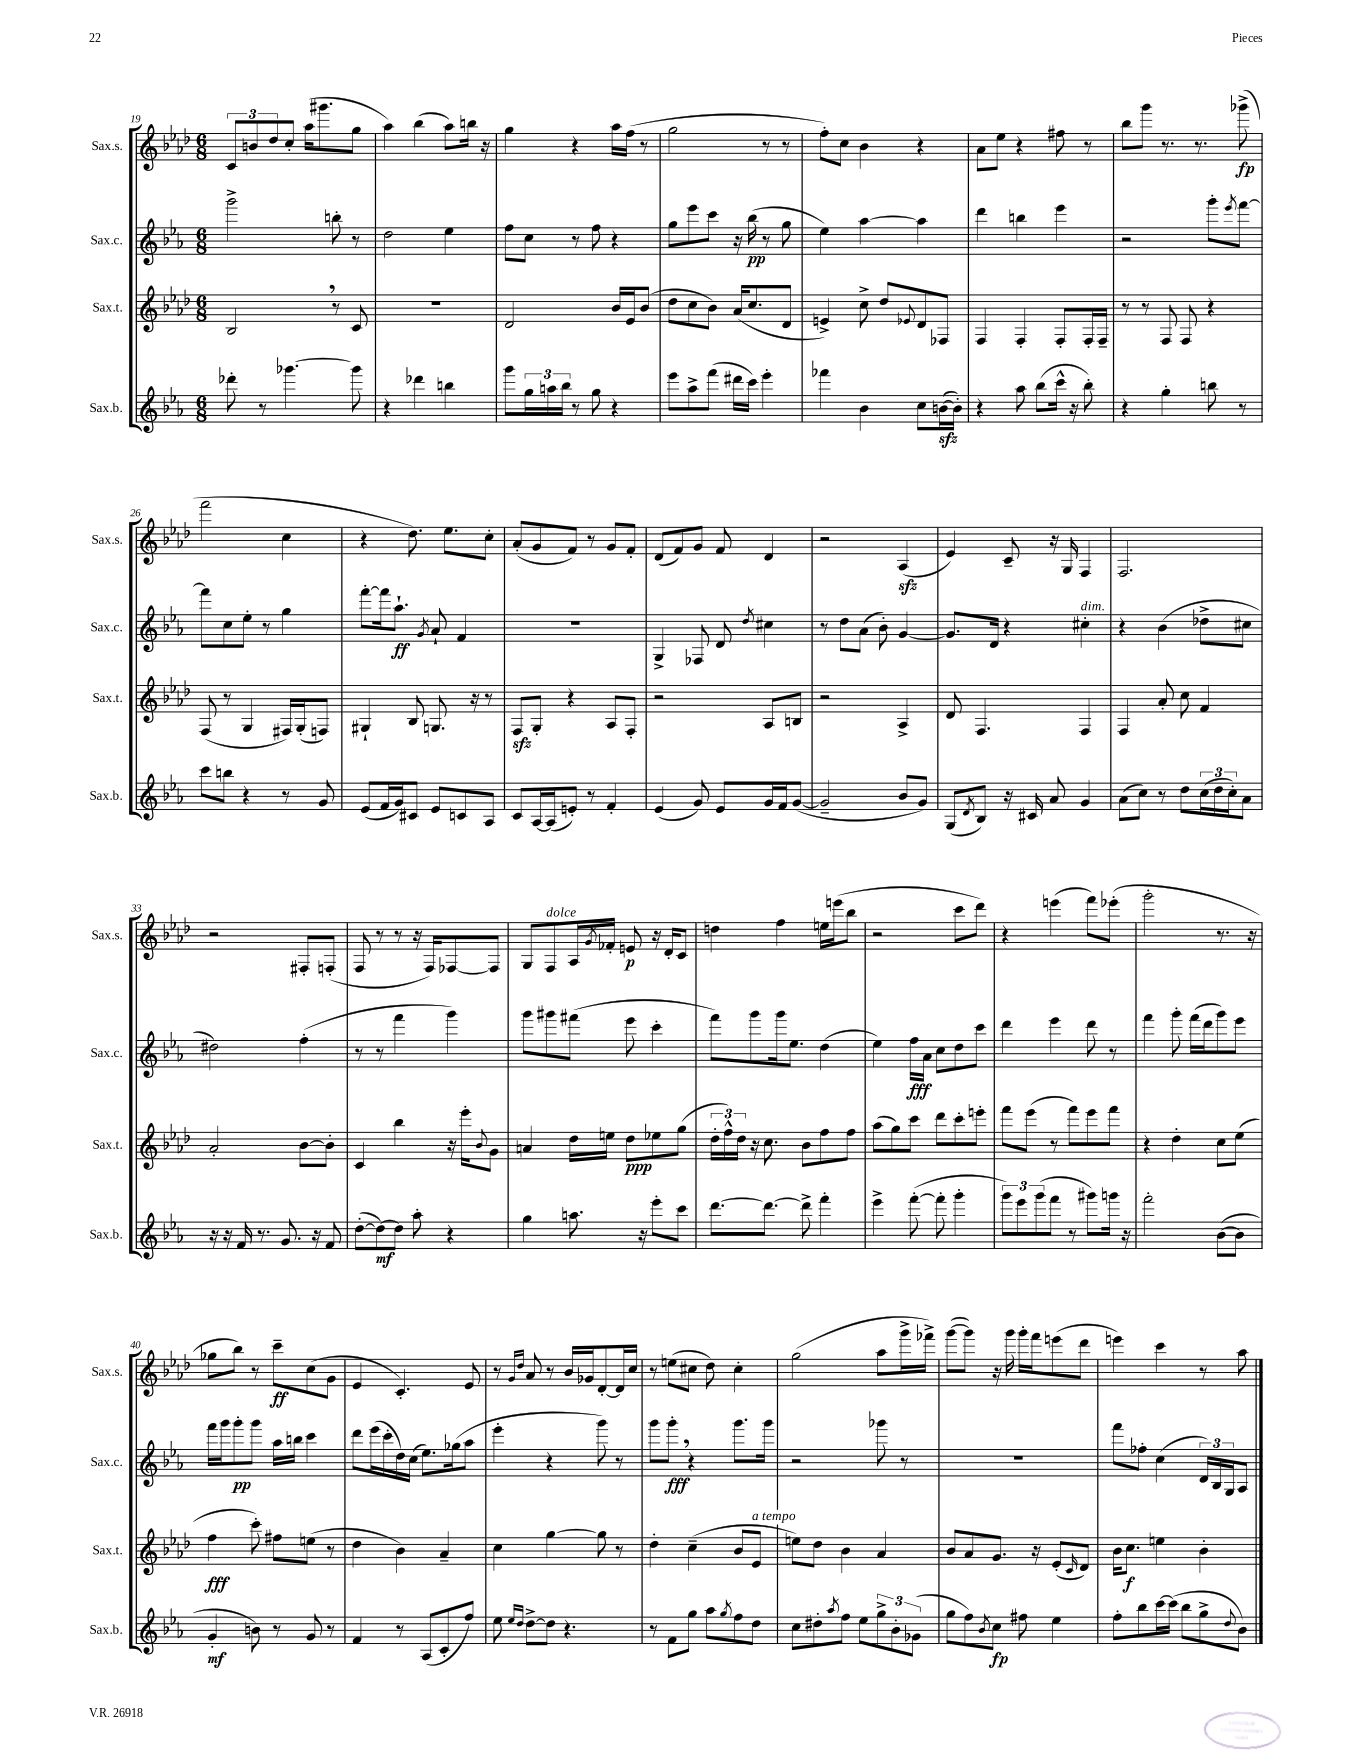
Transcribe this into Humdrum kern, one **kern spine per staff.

**kern	**kern	**kern	**kern
*staff4	*staff3	*staff2	*staff1
*clefG2	*clefG2	*clefG2	*clefG2
*k[b-e-a-]	*k[b-e-a-d-]	*k[b-e-a-]	*k[b-e-a-d-]
*M6/8	*M6/8	*M6/8	*M6/8
8ddd-'	2B-	2ggg^	12c
.	.	.	12b
8r	.	.	.
.	.	.	12dd-
[4.ggg-	.	.	8cc'
.	.	.	(16aa-
.	.	.	8.ggg#
.	8r	8bb'	.
8ggg-]	8c	8r	8gg
=	=	=	=
4r	2.r	2dd	4aa-)
4ddd-	.	.	(4bb-
4bb	.	4ee-	8aa-)
.	.	.	16bb
.	.	.	16r
=	=	=	=
8ggg	2d-	8ff	4gg
24gg	.	8cc	.
24aa	.	.	.
24bb-	.	.	.
8r	.	8r	4r
8gg	.	8ff	.
4r	16b-	4r	16aa-
.	16e-	.	(16ff
.	(8b-	.	8r
=	=	=	=
8eee-	8dd-	8gg	2gg
8aa-^	8cc	8eee-	.
(8fff	8b-)	8ccc	.
16ddd#	(16a-	16r	.
16ccc)	8.cc	(16bb-	.
4eee-'	.	8r	8r
.	8d-	8gg	8r
=	=	=	=
4fff-	4e^)	4ee-)	8ff')
.	.	.	8cc
4b-	8cc^	[4aa-	4b-
.	8dd-	.	.
.	8qqe-	.	.
8cc	8d-	4aa-]	4r
([16b	8F-	.	.
16b'])	.	.	.
=	=	=	=
4r	4F	4ddd	8a-
.	.	.	8ee-
8aa-	4F'	4bb	4r
(8bb-	.	.	.
16ccc^^	8F'	4eee-	8ff#
16r	.	.	.
8bb-')	16F'	.	8r
.	16F~	.	.
=	=	=	=
4r	8r	2r	8bb-
.	8r	.	8ggg
4gg'	8F	.	8.r
.	8F	.	.
.	.	.	8.r
8bb	4r	8ggg'	.
.	.	8qeee-	.
8r	.	[8fff	(8ggg-^
=	=	=	=
8ccc	(8F	8fff]	2fff
8bb	8r	8cc	.
4r	4G	8ee-'	.
.	.	8r	.
8r	16F#)	4gg	4cc
.	(16G'	.	.
8g	8F)	.	.
=	=	=	=
(8e-	4G#`	[8fff'	4r
16f	.	16fff]	.
16g)	.	8.aa-`	.
8c#	8B-	.	8.dd-)
.	.	8qg	.
8e-	8.G	8a-`	.
.	.	.	8.ee-
8c	.	4f	.
.	16r	.	.
8A-	8r	.	8cc'
=	=	=	=
8c	8F	2.r	(8a-'
[16A-	8G'	.	8g
(16A-]	.	.	.
8e')	4r	.	8f)
8r	.	.	8r
4f'	8A-	.	8g
.	8F'	.	8f'
=	=	=	=
(4e-	2r	4G^	(8d-
.	.	.	8f)
8g)	.	8F-	8g
8e-	.	8d	8f
.	.	8qdd	.
16g	8A-	4cc#	4d-
16f	.	.	.
([8g	8B	.	.
=	=	=	=
2g~]	2r	8r	2r
.	.	8dd	.
.	.	(8a-	.
.	.	8b-')	.
8b-	4A-^	[4g	(4A-
8g)	.	.	.
=	=	=	=
(8G	8d-	8.g]	4e-)
8qd	.	.	.
8B-)	4.F	.	.
.	.	16d	.
16r	.	4r	8c~
16c#	.	.	.
8a-	.	.	16r
.	.	.	16G
4g	4F	4cc#'	4F
=	=	=	=
(8a-	4F	4r	2.F
8cc)	.	.	.
8r	8a-'	(4b-	.
8dd	8cc	.	.
(24cc	4f	8dd-^	.
24dd	.	.	.
24cc')	.	.	.
8a-	.	8cc#	.
=	=	=	=
16r	2a-'	2dd#)	2r
16r	.	.	.
16f	.	.	.
8.r	.	.	.
8.g	.	.	.
.	[8b-	(4ff'	8F#'
16r	.	.	.
8f	8b-']	.	(8F'
=	=	=	=
([8dd'	4c	8r	8F
8dd_)	.	8r	8r
8dd]	4bb-	4fff	8r
8aa-'	.	.	16r
.	.	.	16F)
4r	16r	4ggg)	[8F-
.	16eee-'	.	.
.	8qqb-	.	.
.	8g	.	8F-]
=	=	=	=
4gg	4a	8ggg	8G
.	.	8ggg#	8F
8.aa	16dd-	(8fff#	16A-
.	.	.	8qg
.	16ee	.	16f-'
.	8dd-	8eee-	8e
16r	.	.	.
8eee-'	8ee-	4ccc'	16r
.	.	.	16d-'
8ccc	(8gg	.	8c
=	=	=	=
[8.ddd	24dd-'	8fff)	4dd
.	24ff^^)	.	.
.	24dd-	.	.
.	16r	8ggg	.
8.ddd_	8.cc	.	.
.	.	16ggg	4ff
.	.	8.ee-	.
8ddd^]	8b-	.	.
4fff'	8ff	(4dd	16ee
.	.	.	(16eee
.	8ff	.	8bb-
=	=	=	=
4eee-^	(8aa-	4ee-)	2r
.	8gg)	.	.
([8fff'	8ccc	16ff	.
.	.	16a-	.
8fff']	8ddd-	8cc	.
4ggg'	8ccc'	8dd	8ccc
.	8eee'	8ccc	8ddd-)
=	=	=	=
12ggg)	8fff	4ddd	4r
12eee-	.	.	.
.	(8eee-	.	.
(12ggg	.	.	.
8fff	8r	4eee-	(4eee
8r	8fff)	.	.
8ggg#)	8eee-	8ddd	8fff)
16ggg	8fff	8r	(8eee-'
16r	.	.	.
=	=	=	=
2fff'	4r	4fff	2ggg'
.	4dd-'	8ggg'	.
.	.	(16fff	.
.	.	16ddd	.
([8b-	8cc	8ggg)	8.r
8b-]	(8ee-	8eee-	.
.	.	.	16r
=	=	=	=
4g'	4ff	16fff	8gg-
.	.	16ggg	.
.	.	8ggg'	8bb-)
8b)	8ccc')	8ggg	8r
8r	8ff#	16aa-	8ccc~
.	.	16bb	.
8g	(8ee	4ccc	(8cc
8r	8r	.	8g
=	=	=	=
4f	4dd-	8ddd	4e-
.	.	(16eee-	.
.	.	16ccc'	.
8r	4b-)	16dd)	4.c')
.	.	(16cc	.
(8A-	.	8.ee-)	.
8c'	4a-~	.	.
.	.	(16gg-	.
8ff)	.	8aa-	8e-
=	=	=	=
8ee-	4cc	4eee-'	8r
16qqee-	.	.	16qqg
16qqdd	.	.	16qqdd-
[8dd^	.	.	8a-
8dd]	[4gg	4r	8r
4.r	.	.	16b-
.	.	.	16g-
.	8gg]	8ggg)	[8d-'
.	8r	8r	16d-]
.	.	.	16cc
=	=	=	=
8r	4dd-'	8ggg	8r
8f	.	8ggg'	(8ee
8gg	(4cc~	4r	8cc#
8aa-	.	.	8dd-)
8qgg	.	.	.
8ff	8b-	8.ggg	4cc#'
8dd	8e-	.	.
.	.	16ggg	.
=	=	=	=
8cc	8ee)	2r	(2gg
8dd#'	8dd-	.	.
8qaa-	.	.	.
8ff	4b-	.	.
8ee-	.	.	.
12gg^	4a-	8ggg-	8aa-
12b-'	.	.	.
.	.	8r	16ggg^
(12g-	.	.	.
.	.	.	16fff-^)
=	=	=	=
8gg	8b-	2.r	([8ggg
8ff)	8a-	.	8ggg])
8qb-	.	.	.
8cc	8.g	.	16r
.	.	.	16ggg
8ff#	.	.	16ggg'
.	16r	.	16fff
4ee-	(8e-'	.	(8eee
.	16qqc	.	.
.	8d-)	.	8ddd-
=	=	=	=
8ff'	16b-	8fff	4eee)
.	8.cc	.	.
8bb-	.	8ff-'	.
[16ccc	4ee	(4cc	4ccc
(16ccc]	.	.	.
8bb-	.	.	.
8gg^	4b-'	24d)	8r
.	.	24B-	.
.	.	24G	.
8qqdd	.	.	.
8b-)	.	8A-	8aa-
==	==	==	==
*-	*-	*-	*-
